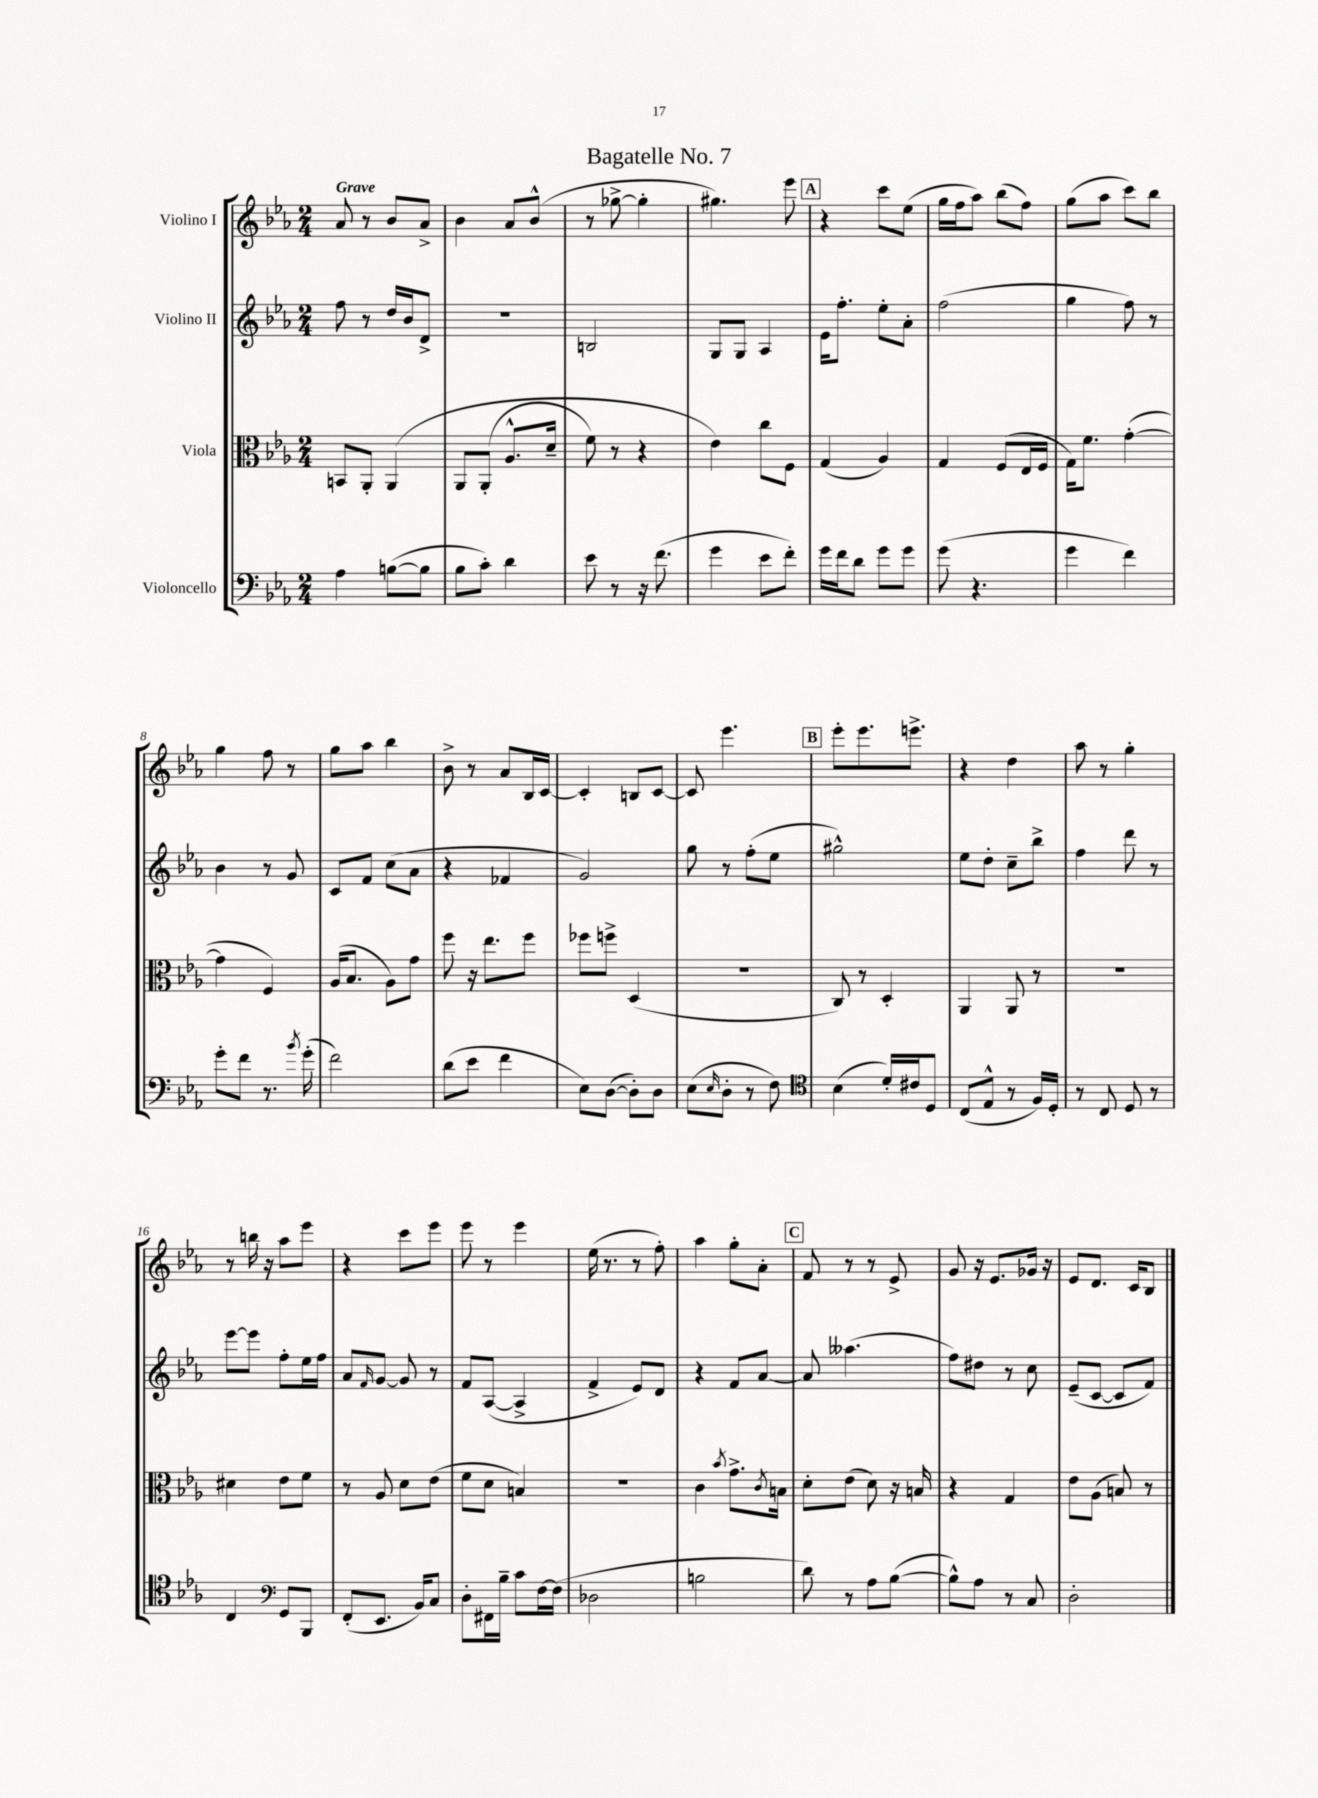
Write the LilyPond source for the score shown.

\header { title = "Bagatelle No. 7" }
<<
\new StaffGroup <<
\new Staff = "s0" \with { instrumentName = "Violino I" } {
    \clef treble \key ees \major \numericTimeSignature \time 2/4 \tempo "Grave"
    aes'8 r8 bes'8 aes'8-> |
    bes'4 aes'8 bes'8-^( |
    r8 ges''8~-> ges''4-. |
    gis''4.) ees'''8 |
    \mark \markup { \box "A" } r4 c'''8 ees''8( |
    g''16 f''16 aes''8) bes''8( f''8) |
    g''8( aes''8 c'''8) bes''8 |
    g''4 f''8 r8 |
    g''8 aes''8 bes''4 |
    bes'8-> r8 aes'8 bes16 c'16~ |
    c'4-. b8 c'8~ |
    c'8 ees'''4. |
    \mark \markup { \box "B" } ees'''8-. ees'''8. e'''8.-> |
    r4 d''4 |
    aes''8 r8 g''4-. |
    r8 b''16 r16 aes''8 ees'''8 |
    r4 c'''8 ees'''8 |
    ees'''8 r8 ees'''4 |
    ees''16( r8. r8 f''8-.) |
    aes''4 g''8-. aes'8-. |
    \mark \markup { \box "C" } f'8 r8 r8 ees'8-> |
    g'8 r16 ees'8. ges'16 r16 |
    ees'8 d'8. c'16 bes8 \bar "|." |
}
\new Staff = "s1" \with { instrumentName = "Violino II" } {
    \clef treble \key ees \major \numericTimeSignature \time 2/4
    f''8 r8 d''16 bes'16 d'8-> |
    r2 |
    b2 |
    g8 g8 aes4 |
    \mark \markup { \box "A" } ees'16 f''8.-. ees''8-. aes'8-. |
    f''2( |
    g''4 f''8) r8 |
    bes'4 r8 g'8 |
    c'8 f'8 c''8( aes'8 |
    r4 fes'4 |
    g'2) |
    g''8 r8 f''8-.( ees''8 |
    \mark \markup { \box "B" } gis''2-^) |
    ees''8 d''8-. c''8-- bes''8-> |
    f''4 d'''8 r8 |
    ees'''8~ ees'''8 f''8-. ees''16 f''16 |
    aes'8 \grace { f'16 } g'8~ g'8 r8 |
    f'8 aes8~( aes4-> |
    f'4-> ees'8) d'8 |
    r4 f'8 aes'8~ |
    \mark \markup { \box "C" } aes'8 aeses''4.( |
    f''8) dis''8 r8 c''8 |
    ees'8--( c'8~ c'8 f'8) \bar "|." |
}
\new Staff = "s2" \with { instrumentName = "Viola" } {
    \clef alto \key ees \major \numericTimeSignature \time 2/4
    b,8 aes,8-. aes,4\( |
    aes,8 aes,8-.( aes8.-^ d'16-- |
    f'8) r8 r4 |
    ees'4\) c''8 f8 |
    \mark \markup { \box "A" } g4( aes4) |
    g4 f8( ees16 f16 |
    g16) f'8. g'4~-.( |
    g'4 f4) |
    aes16( bes8. aes8) g'8 |
    f''8 r16 ees''8. f''8 |
    fes''8 f''8-> d4( |
    R2 |
    \mark \markup { \box "B" } c8) r8 d4-. |
    aes,4 aes,8 r8 |
    R2 |
    dis'4 ees'8 f'8 |
    r8 aes8 d'8 ees'8( |
    f'8 d'8 b4) |
    R2 |
    c'4 \acciaccatura { bes'8 } g'8.-> \acciaccatura { c'8 } b16 |
    \mark \markup { \box "C" } d'8-. ees'8( d'8) r16 b16 |
    r4 g4 |
    ees'8 aes8( b8) r8 \bar "|." |
}
\new Staff = "s3" \with { instrumentName = "Violoncello" } {
    \clef bass \key ees \major \numericTimeSignature \time 2/4
    aes4 b8~( b8 |
    bes8 c'8-.) d'4 |
    ees'8 r8 r16 f'8.( |
    g'4 ees'8 f'8-.) |
    \mark \markup { \box "A" } g'16 f'16 d'8 g'8 g'8 |
    g'8( r4. |
    g'4 f'4) |
    g'8-. f'8 r8. \acciaccatura { bes'8 } g'16-.( |
    f'2) |
    d'8( ees'8 f'4 |
    ees8) d8~( d8-.) d8 |
    ees8( \grace { ees16 } d8-. r8 f8) |
    \mark \markup { \box "B" } \clef tenor bes4( d'16-.) cis'16 d8 |
    c8( ees8-^ r8 f16) d16-. |
    r8 c8 d8 r8 |
    c4 \clef bass g,8 bes,,8 |
    f,8-.( ees,8. bes,16) c8 |
    d8-. fis,16 bes16-- c'8 f16~ f16( |
    des2 |
    b2 |
    \mark \markup { \box "C" } d'8) r8 aes8 bes8~( |
    bes8-^) aes8 r8 c8 |
    d2-. \bar "|." |
}
>>
>>
